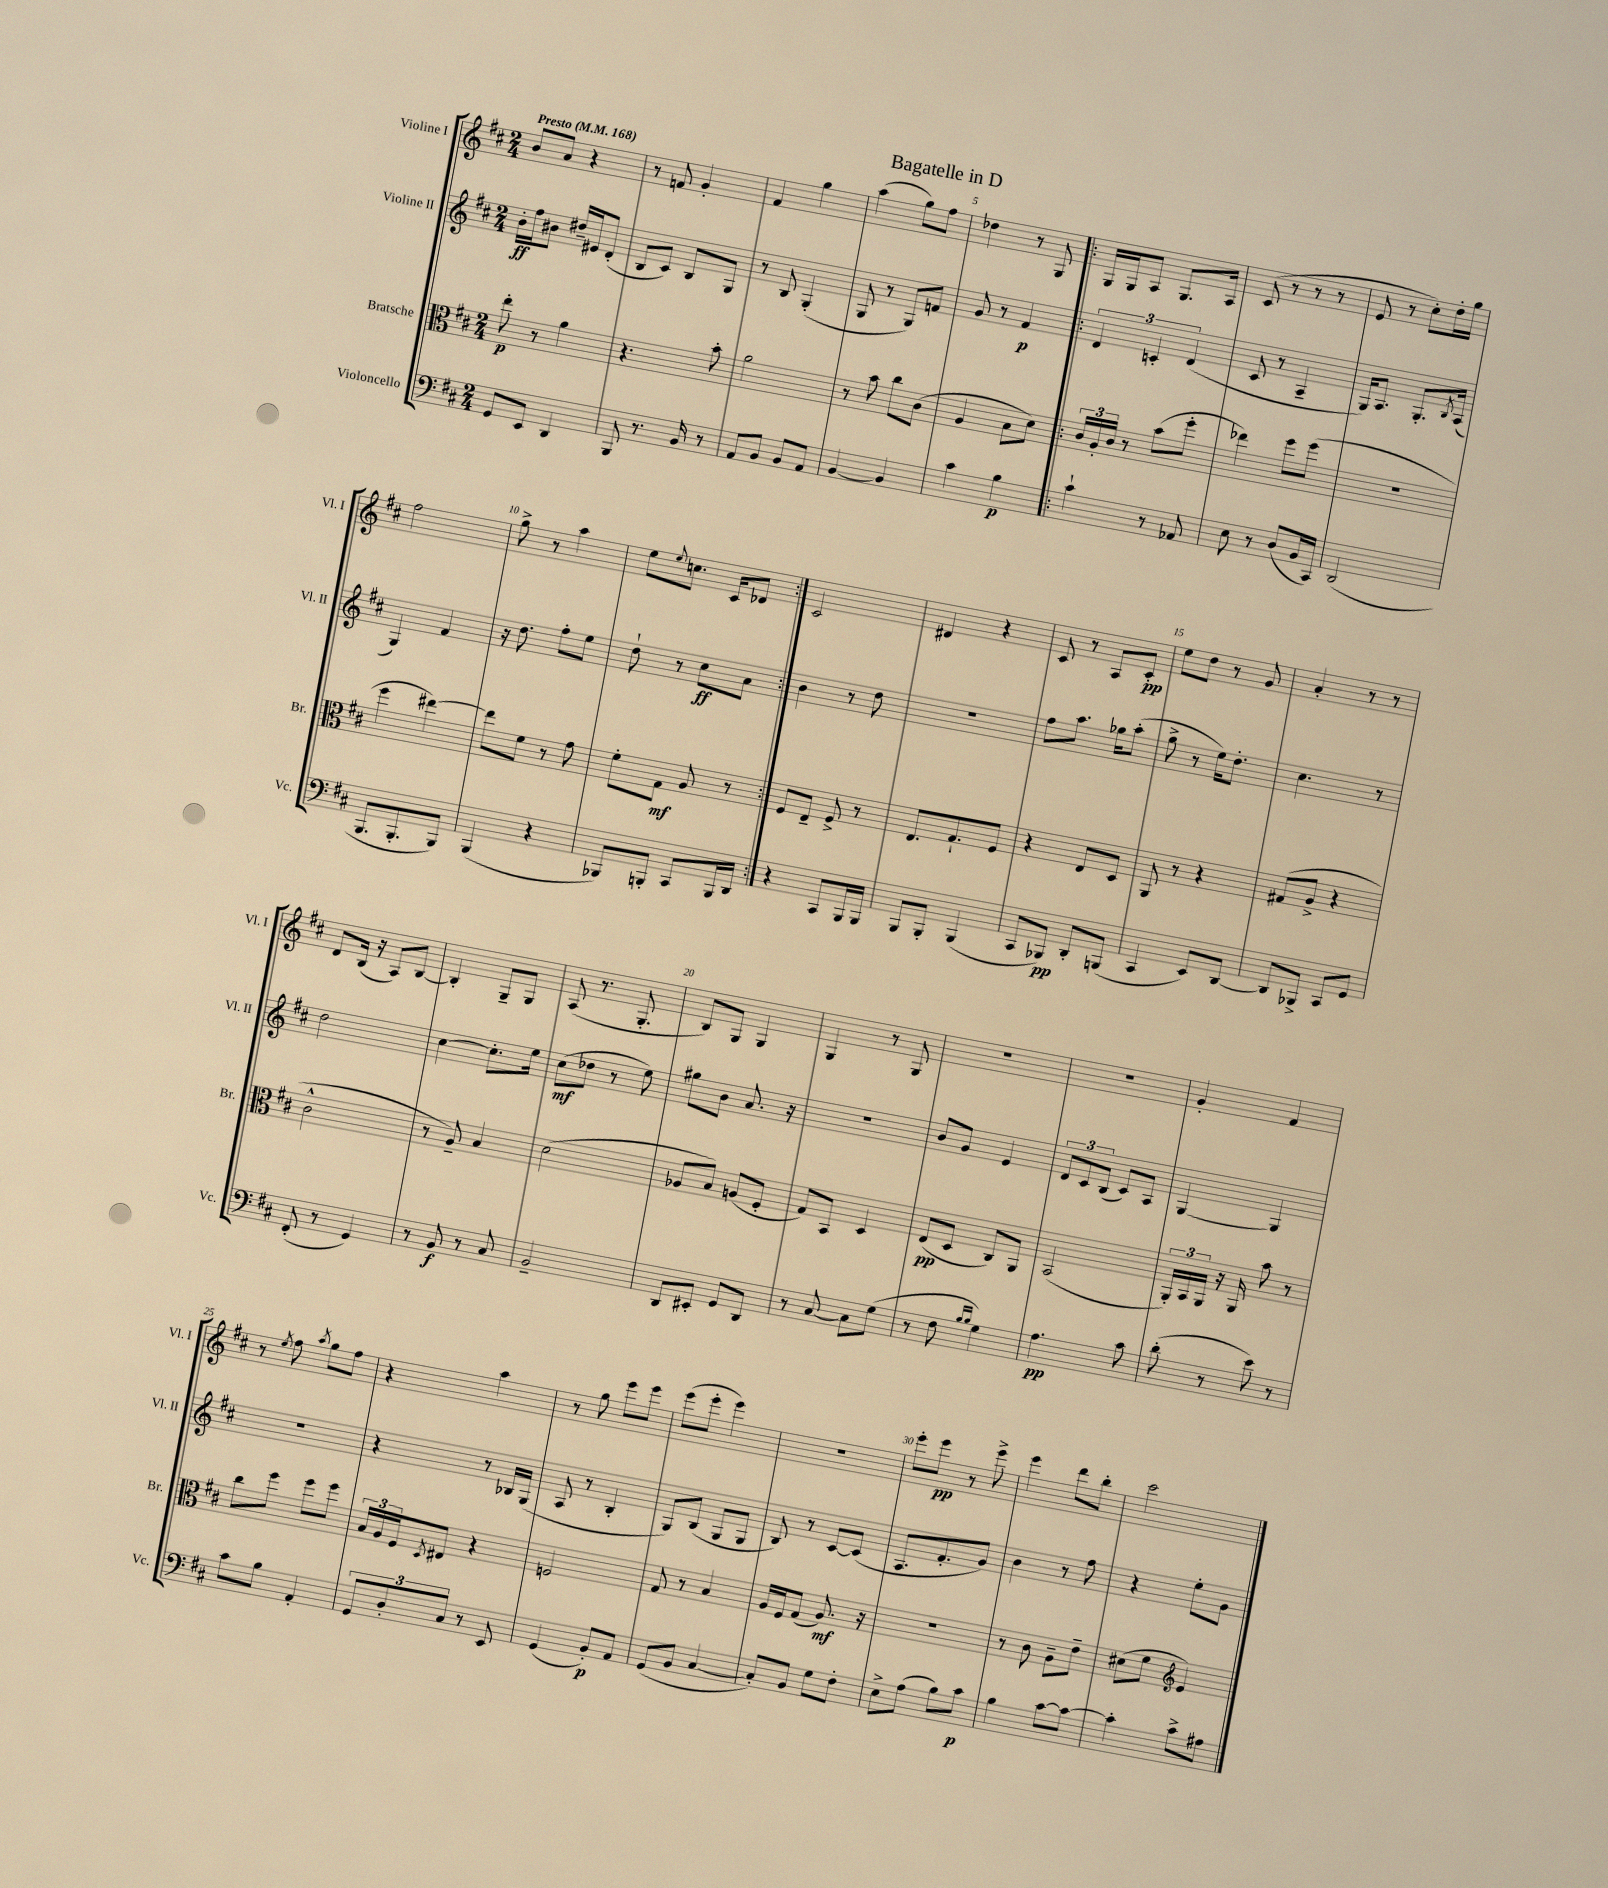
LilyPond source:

\header { title = "Bagatelle in D" }
<<
\new StaffGroup <<
\new Staff = "s0" \with { instrumentName = "Violine I" shortInstrumentName = "Vl. I" } {
    \clef treble \key d \major \numericTimeSignature \time 2/4 \tempo "Presto" 4 = 168
    b'8 a'8 r4 |
    r8 f'8 g'4-. |
    fis'4 g''4 |
    a''4( g''8) fis''8 |
    des''4 r8 g8 |
    \repeat volta 2 { g16 g16 a8 g8. a16 |
    cis'8( r8 r8 r8 |
    e'8 r8 cis''8-.) d''16-. g''16 |
    fis''2 |
    g''8-> r8 a''4 |
    e''8 \appoggiatura { e''8 } c''8. cis'16 des'8 | }
    cis'2 |
    dis'4 r4 |
    cis'8 r8 a8 cis'8-.\pp |
    e''8 d''8 r8 g'8 |
    a'4-. r8 r8 |
    d'8 b16( r16 a8) b8~ |
    b4-. g8-- g8 |
    a8( r8. g8.-. |
    b8) g8 g4 |
    g4 r8 g8 |
    R2 |
    r2 |
    g'4-. fis'4 |
    r8 \acciaccatura { e''8 } fis''8 \acciaccatura { a''8 } g''8 fis''8 |
    r4 a''4 |
    r8 g''8 e'''8 e'''8 |
    e'''8( e'''8-. e'''4) |
    r2 |
    e'''8-. e'''8\pp r8 e'''8-> |
    e'''4 d'''8 b''8-. |
    cis'''2 \bar "|." |
}
\new Staff = "s1" \with { instrumentName = "Violine II" shortInstrumentName = "Vl. II" } {
    \clef treble \key d \major \numericTimeSignature \time 2/4
    b'16-.\ff fis''16 bis'8 dis''16-- eis'16 d'8-.( |
    b8 cis'8) b8 g8 |
    r8 b8 g4-.( |
    g8 r8 g8) f'8 |
    g'8 r8 fis'4\p |
    \repeat volta 2 { \tuplet 3/2 { d'4 c'4-. d'4( } |
    cis'8 r8 a4-- |
    g16) a8. g8.-. \acciaccatura { b8 } a16( |
    g4) fis'4 |
    r16 d''8. fis''8-. e''8 |
    d''8-! r8 cis''8\ff a'8 | }
    b'4 r8 d''8 |
    R2 |
    fis''8 a''8. ges''16 a''8-.( |
    g''8-> r8 e''16) d''8.-. |
    cis''4. r8 |
    d''2 |
    cis''4~ cis''8.-. e''16 |
    cis''8\mf( des''8 r8 e''8) |
    gis''8 b'8 a'8. r16 |
    r2 |
    b'8 g'8 e'4 |
    \tuplet 3/2 { d'8 cis'8 b8( } cis'8) a8 |
    g4~ g4 |
    R2 |
    r4 r8 bes16 g16( |
    a8 r8 b4-. |
    g8) b8( g8 g8 |
    b8) r8 cis'8~ cis'8( |
    a8. fis'8.-. g'8) |
    b'4 r8 fis''8 |
    r4 e''8-. g'8 \bar "|." |
}
\new Staff = "s2" \with { instrumentName = "Bratsche" shortInstrumentName = "Br." } {
    \clef alto \key d \major \numericTimeSignature \time 2/4
    e''8-.\p r8 a'4 |
    r4. b'8-. |
    a'2 |
    r8 b'8 cis''8 cis'8( |
    a4 b8 d'8) |
    \repeat volta 2 { \tuplet 3/2 { cis'16 a16-. cis'16 } r8 b'8( fis''8-. |
    ees''4) fis''8 fis''8( |
    R2 |
    fis''4 eis''4~) |
    eis''8 fis'8 r8 g'8 |
    fis'8-. g8\mf a8 r8 | }
    fis8 e8-- fis8-> r8 |
    e8. g8.-! fis8 |
    r4 e8 d8 |
    a,8 r8 r4 |
    gis8( a8-> r4 |
    cis'2-^ |
    r8 a8--) b4 |
    d'2( |
    aes8 b8) a8( fis8-. |
    g8) b,8 d4 |
    e8\pp( d8 cis8) a,8 |
    b,2( |
    \tuplet 3/2 { a,16-.) b,16 a,16 } r16 a,16 b'8 r8 |
    cis''8 fis''8 fis''8 fis''8 |
    \tuplet 3/2 { b16 a16 fis16 } \acciaccatura { d8 } eis8 r4 |
    f2 |
    g8 r8 b4 |
    a16 fis16 g8( a8.\mf) r16 |
    r2 |
    r8 cis'8 a8-- e'8-- |
    dis'8( fis'8 \clef treble e'4) \bar "|." |
}
\new Staff = "s3" \with { instrumentName = "Violoncello" shortInstrumentName = "Vc." } {
    \clef bass \key d \major \numericTimeSignature \time 2/4
    g,8 e,8 d,4 |
    b,,8 r8. b,16 r8 |
    a,8 b,8 b,8 a,8 |
    b,4~ b,4 |
    cis'4 b4\p |
    \repeat volta 2 { cis'4-! r8 aes,8 |
    e8 r8 d8( b,16 cis,16) |
    d,2( |
    b,,8. b,,8.-. b,,8) |
    b,,4( r4 |
    bes,,8) b,,8-. cis,8 b,,16 d,16 | }
    r4 cis,8 b,,16 b,,16 |
    b,,8 b,,8-. b,,4( |
    cis,8 bes,,8\pp) d,8-. b,,8( |
    cis,4 e,8) d,8~ |
    d,8 bes,,8-> cis,8 g,8 |
    fis,8-.( r8 g,4) |
    r8 b,8\f r8 cis8 |
    b,2-- |
    d,8 eis,8-. g,8 d,8 |
    r8 cis8~ cis8 g8( |
    r8 fis8 \grace { b16 b16 } g4) |
    a4.\pp cis'8 |
    d'8-.( r8 e'8) r8 |
    cis'8 b8 a,4-. |
    \tuplet 3/2 { g,8 d8-. cis8 } r8 e,8 |
    g,4( b,8-.\p) a,8 |
    g,8( b,8 cis4~ |
    cis8-.) b,8 g8 fis8-. |
    e8-> a8( b8) cis'8\p |
    b4 cis'8~ cis'8~ |
    cis'4-. cis'8-> ais8 \bar "|." |
}
>>
>>
\layout { \context { \Score \override BarNumber.break-visibility = ##(#f #t #t) barNumberVisibility = #(every-nth-bar-number-visible 5) } }
